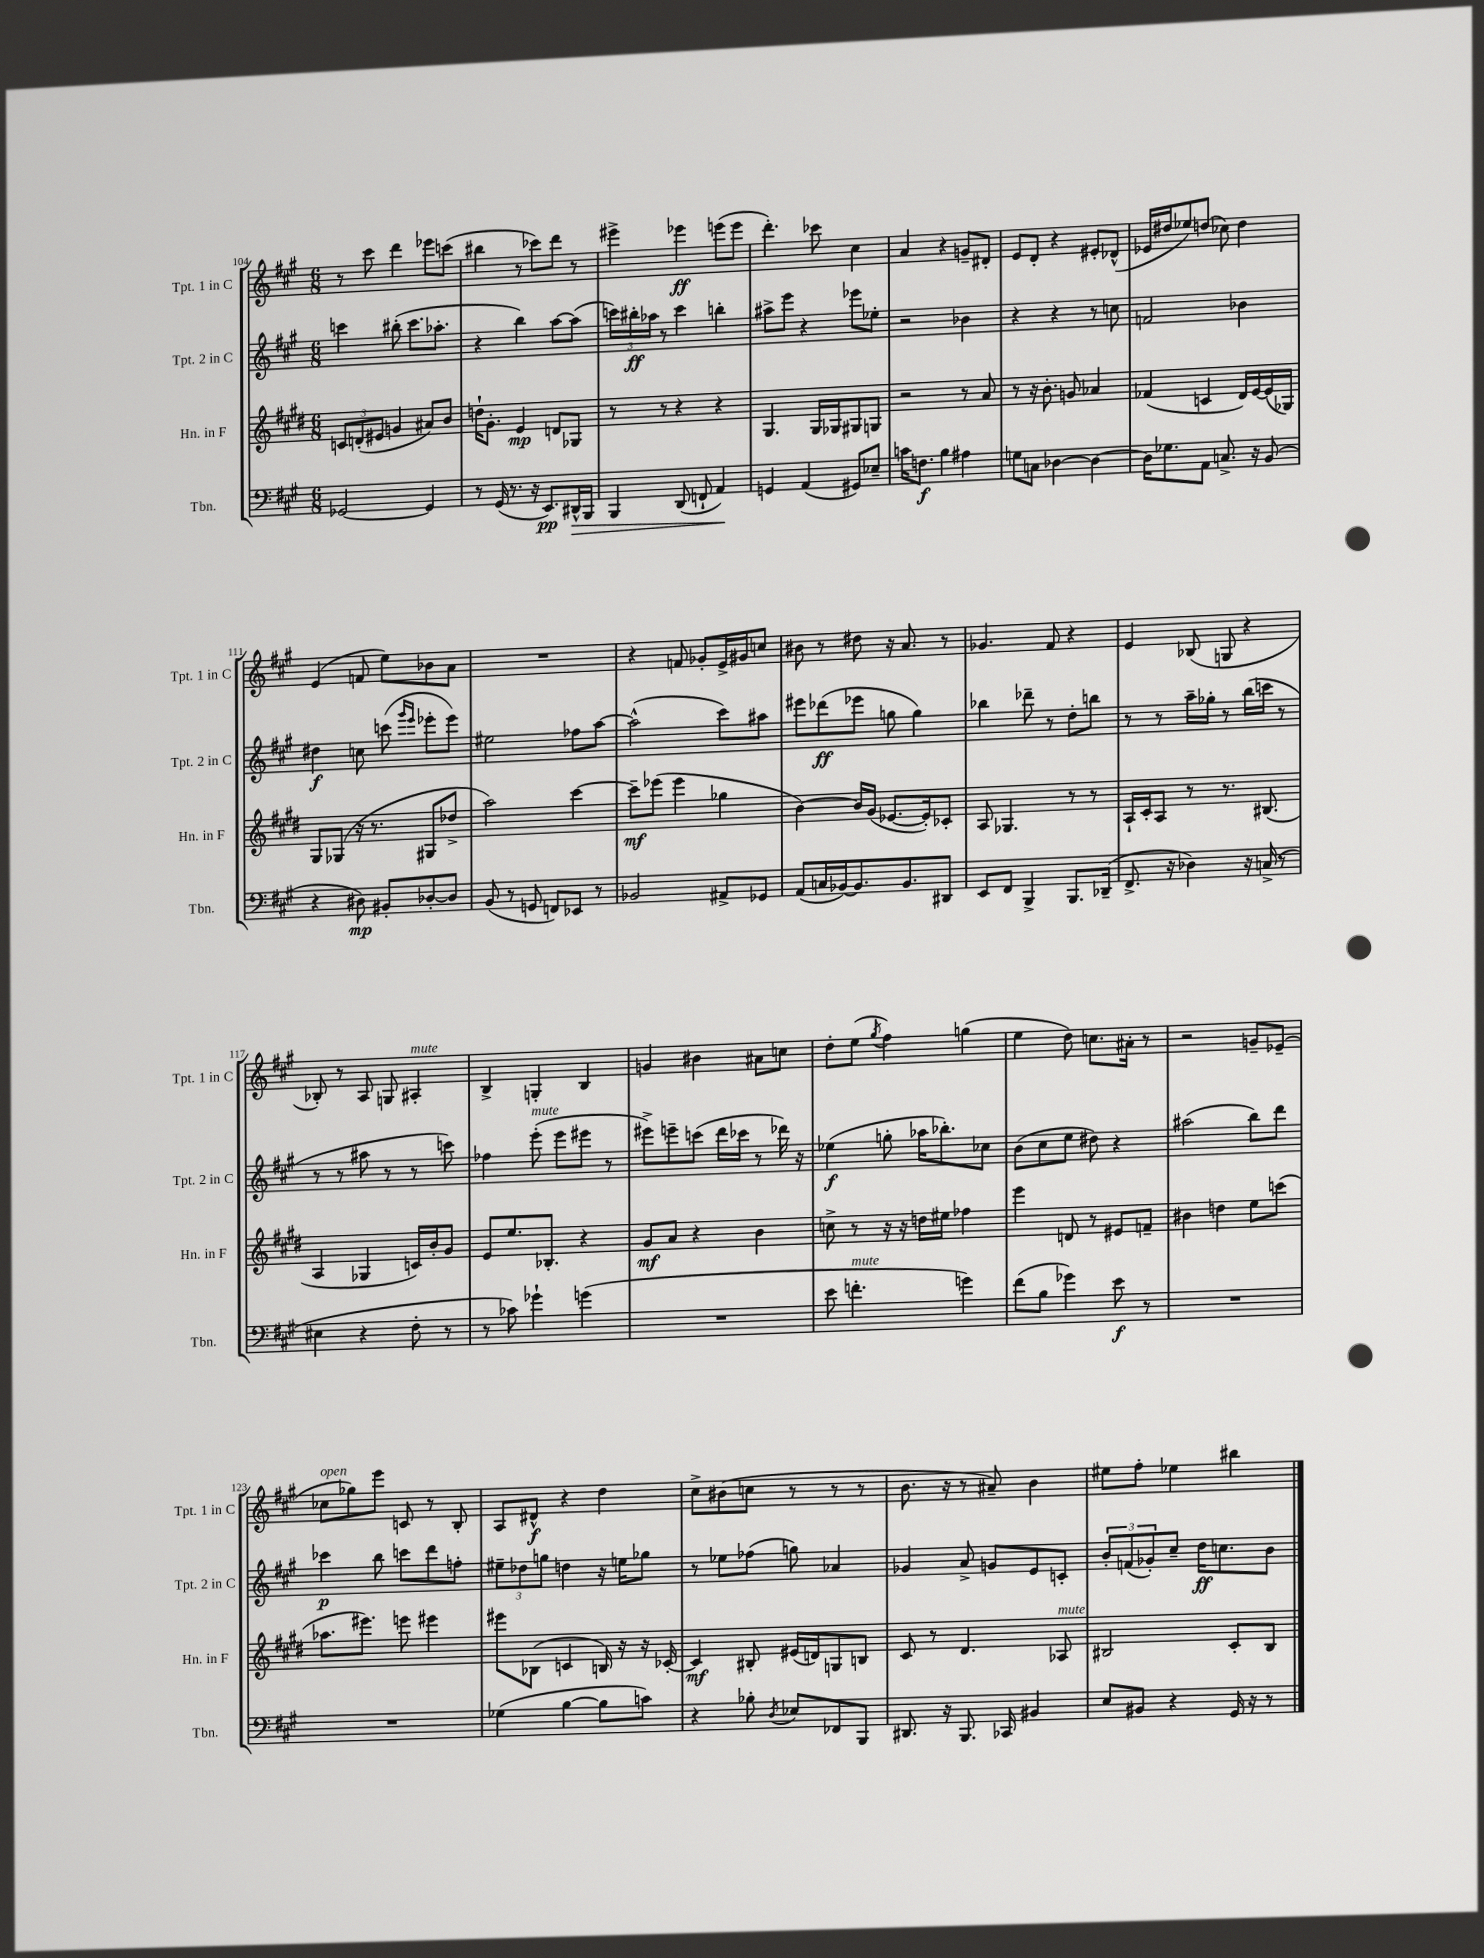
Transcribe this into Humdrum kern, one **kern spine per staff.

**kern	**kern	**kern	**kern
*staff4	*staff3	*staff2	*staff1
*clefF4	*clefG2	*clefG2	*clefG2
*k[f#c#g#]	*k[f#c#g#d#]	*k[f#c#g#]	*k[f#c#g#]
*M6/8	*M6/8	*M6/8	*M6/8
[2GG-/	12c/L	4ccc\	8r
.	(12d'/	.	.
.	.	.	8ccc#\
.	12e#/J	.	.
.	4g/	(8bb#'\	4ddd\
.	.	8.ccc\L	.
4GG-/]	8a#/L)	.	8eee-\L
.	.	8.aa-'\J	.
.	8b/J	.	(8ccc\J
=	=	=	=
8r	16dd`\LK	4r	4bb#\
.	8.g#'\J	.	.
(16GG#/	.	.	.
8.r	.	.	.
.	4e/	4bb\)	8r
16r	.	.	8ccc-\L)
8.EE/L)	.	.	.
.	8d/L	[8aa\L	8ddd\J
16DD#^^/L	8G-/J	(8aa\]J	8r
16BBB/JJ	.	.	.
=	=	=	=
4BBB/	8r	24ccc\LL)	4eee#^\
.	.	24bb#'\	.
.	.	24aa-\JJ	.
.	8r	8r	.
(8DD/	4r	4ccc\	4eee-\
8FF`/	.	.	.
4AA/)	4r	4bb'\	(8eee\L
.	.	.	8eee\J
=	=	=	=
4GG/	4.G#/	8aa#^\L	4.ddd'\)
.	.	8eee\J	.
(4AA/	.	4r	.
.	16G#/LL	.	8ccc-\
.	16G-/J	.	.
8GG#/L)	8G#/	8eee-\L	4cc#\
8E-~/J	8G/J	8ee-'\J	.
=	=	=	=
16c\LK	2r	2r	4a/
8.F\J	.	.	.
4B\	.	.	4r
4A#\	8r	4b-\	8g~/L
.	8a/	.	8d#'/J
=	=	=	=
8G\L	8r	4r	8e/L
8C\J	16r	.	8d'/J
.	8.b'\	.	.
[4D-\	.	4r	4r
.	8g/	.	.
4D-\_	4a-/	8r	8e#'/L
.	.	8cc\	(8d-^^/J
=	=	=	=
16D-\]LK	(4f-/	2f/	16e-/LL
8.G-\	.	.	16dd#/J
.	.	.	8ee-/)
8AA\J	4c/	.	(8dd/J
8.C^/	.	.	8cc-\)
.	16d#/LL)	4b-\	4dd\
16r	[16e/	.	.
(8BB/	(16e/]	.	.
.	16G-/JJ)	.	.
=	=	=	=
4r	8G#/L	4dd#\	(4e/
.	(8G-/J	.	.
8D#\)	16r	8cc\	8f/
.	8.r	.	.
8BB#'/L	.	(8ccc\	8ee\L)
.	.	16qqggg#/LL	.
.	.	16qqeee/JJ	.
[8D-'/	8G#/L	8eee-'\L	8b-\
8D-/]J	8dd-^/J	8eee-\J)	8a\J
=	=	=	=
(8BB/	2aa\)	2ee#\	2.r
8r	.	.	.
8GG/	.	.	.
8FF/L)	.	.	.
8EE-/J	[4ccc#\	8ff-\L	.
8r	.	[8aa\J	.
=	=	=	=
2BB-/	8ccc#~\]L	(2aa^^\]	4r
.	(8eee-\J	.	.
.	4eee-\	.	8f/
.	.	.	8g-'/L
8AA#^/L	4gg-\	8ccc#\L)	16e^/L
.	.	.	16g#/J
8GG-/J	.	8aa#\J	8cc/J
=	=	=	=
(8AA/L	[4b\)	8eee#\L	8b#\
16C/L	.	(8ddd-\	8r
[16BB-/J)	.	.	.
8.BB-/]	16b/]LL	8eee-\J	8dd#\
.	(16g#/JJ	.	.
.	[8.e-/L	8gg\	16r
8.BB-/	.	.	8.a/
.	.	4gg\)	.
.	16e-'/]k)	.	.
8DD#/J	8c-'/J	.	8r
=	=	=	=
8EE/L	8A/	4bb-\	4.g-/
8FF#/J	4.G-/	.	.
4BBB^/	.	8ddd-~\	.
.	.	8r	8f#/
8.BBB/L	8r	8dd'\L	4r
.	8r	8bb\J	.
(16DD-~/Jk	.	.	.
=	=	=	=
8.FF#^/	16A`/LL	8r	4e/
.	16c#'/J	.	.
.	8A/J	8r	.
16r	.	.	.
4D-\)	8r	16aa~\LL	(8B-/
.	.	16gg-'\JJ	.
.	8.r	8r	8G/
16r	.	(16bb\LL	4r
(16C^/	(8.B#/	16ccc\JJ	.
8r	.	8r	.
=	=	=	=
4E#\	4A/	8r	8B-'/)
.	.	8r	8r
4r	4G-/	8aa#\	8A/
.	.	8r	8G/
8F#'\	16c/LL)	8r	4A#'/
.	16b'/J	.	.
8r	8g#/J	8ccc\)	.
=	=	=	=
8r	8e/L	4ff-\	4B^/
8c-\)	8.ee/	.	.
4g-`\	.	(8eee'\	4G'/
.	8.B-'/J	.	.
.	.	8eee\L	.
(4g\	4r	8eee#\J	4B/
.	.	8r	.
=	=	=	=
2.r	8g#/L	8eee#^\L)	4g/
.	8a/J	8eee~\	.
.	4r	(8ccc\J	4b#\
.	.	16ddd\LL	.
.	.	16ccc-\JJ	.
.	4b\	8r	8a#\L
.	.	16ddd-\)	8cc\J
.	.	16r	.
=	=	=	=
8e\	8cc^\	(4ee-\	8dd'\L
4.f'\	8r	.	(8ee\J
.	.	.	8qgg#/
.	16r	8gg'\	4ff#\)
.	16r	.	.
.	16dd\LL	16aa-\LK	.
.	16ee#\JJ	8.bb-'\)	.
4g\)	4ff-\	.	(4gg\
.	.	8cc-\J	.
=	=	=	=
(8f#\L	4eee\	(8b\L	4ee\
8B\J	.	8cc#\	.
4g-\)	8d/	8ee\J	8dd\)
.	8r	8dd#\)	8.cc\L
8e\	8e#/L	4r	.
.	.	.	16a#'\Jk
8r	8f~/J	.	8r
=	=	=	=
2.r	4b#\	(2aa#\	2r
.	4dd\	.	.
.	8ee\L	8bb\L)	8g~/L
.	(8ccc\J	8ddd\J	(8e-~/J
=	=	=	=
2.r	8.aa-\L	4ccc-\	8cc-\L
.	.	.	8gg-\)
.	8.eee#\J)	.	.
.	.	8bb\	8eee\J
.	8eee\	8ccc\L	8c/
.	4eee#\	8ddd\	8r
.	.	8ff'\J	8B'/
=	=	=	=
(4G-\	8eee#\L	12ee#~\L	8A/L
.	.	12dd-\	.
.	(8B-\J	.	8d#^^/J
.	.	12gg\J	.
[4B\	4c/	4dd\	4r
8B\]L	16B/)	16r	4dd\
.	16r	16ee\LK	.
8c\J)	16r	8gg-\J	.
.	[16c-'/	.	.
=	=	=	=
4r	4c-/]	8r	8cc#^\L
.	.	8ee-\L	(8b#\
8B-'\	8B#'/	(8ff-\J	8cc\J
8qD/	.	.	.
8E-/L	(16e#/LL	8gg\)	8r
.	16d/J)	.	.
8FF-/	8G/	4a-/	8r
8BBB/J	8B/J	.	8r
=	=	=	=
8.DD#/	8c#/	4g-/	8.b\
.	8r	.	.
16r	.	.	16r
8.BBB/	4.d#/	8a^/	8r
.	.	8g/L	8a#~/)
16CC-/	.	.	.
4BB#/	.	8e/	4b\
.	8A-/	8c'/J	.
=	=	=	=
8E/L	2B#/	12b'/L	8ee#\L
.	.	(12f/	.
8BB#/J	.	.	8ff#'\J
.	.	12g-'/)	.
4r	.	8cc#~/J	4ee-\
.	.	16dd\LK	.
.	.	8.cc\	.
16GG#/	8c#'/L	.	4bb#\
16r	.	.	.
8r	8B#/J	8b\J	.
==	==	==	==
*-	*-	*-	*-
